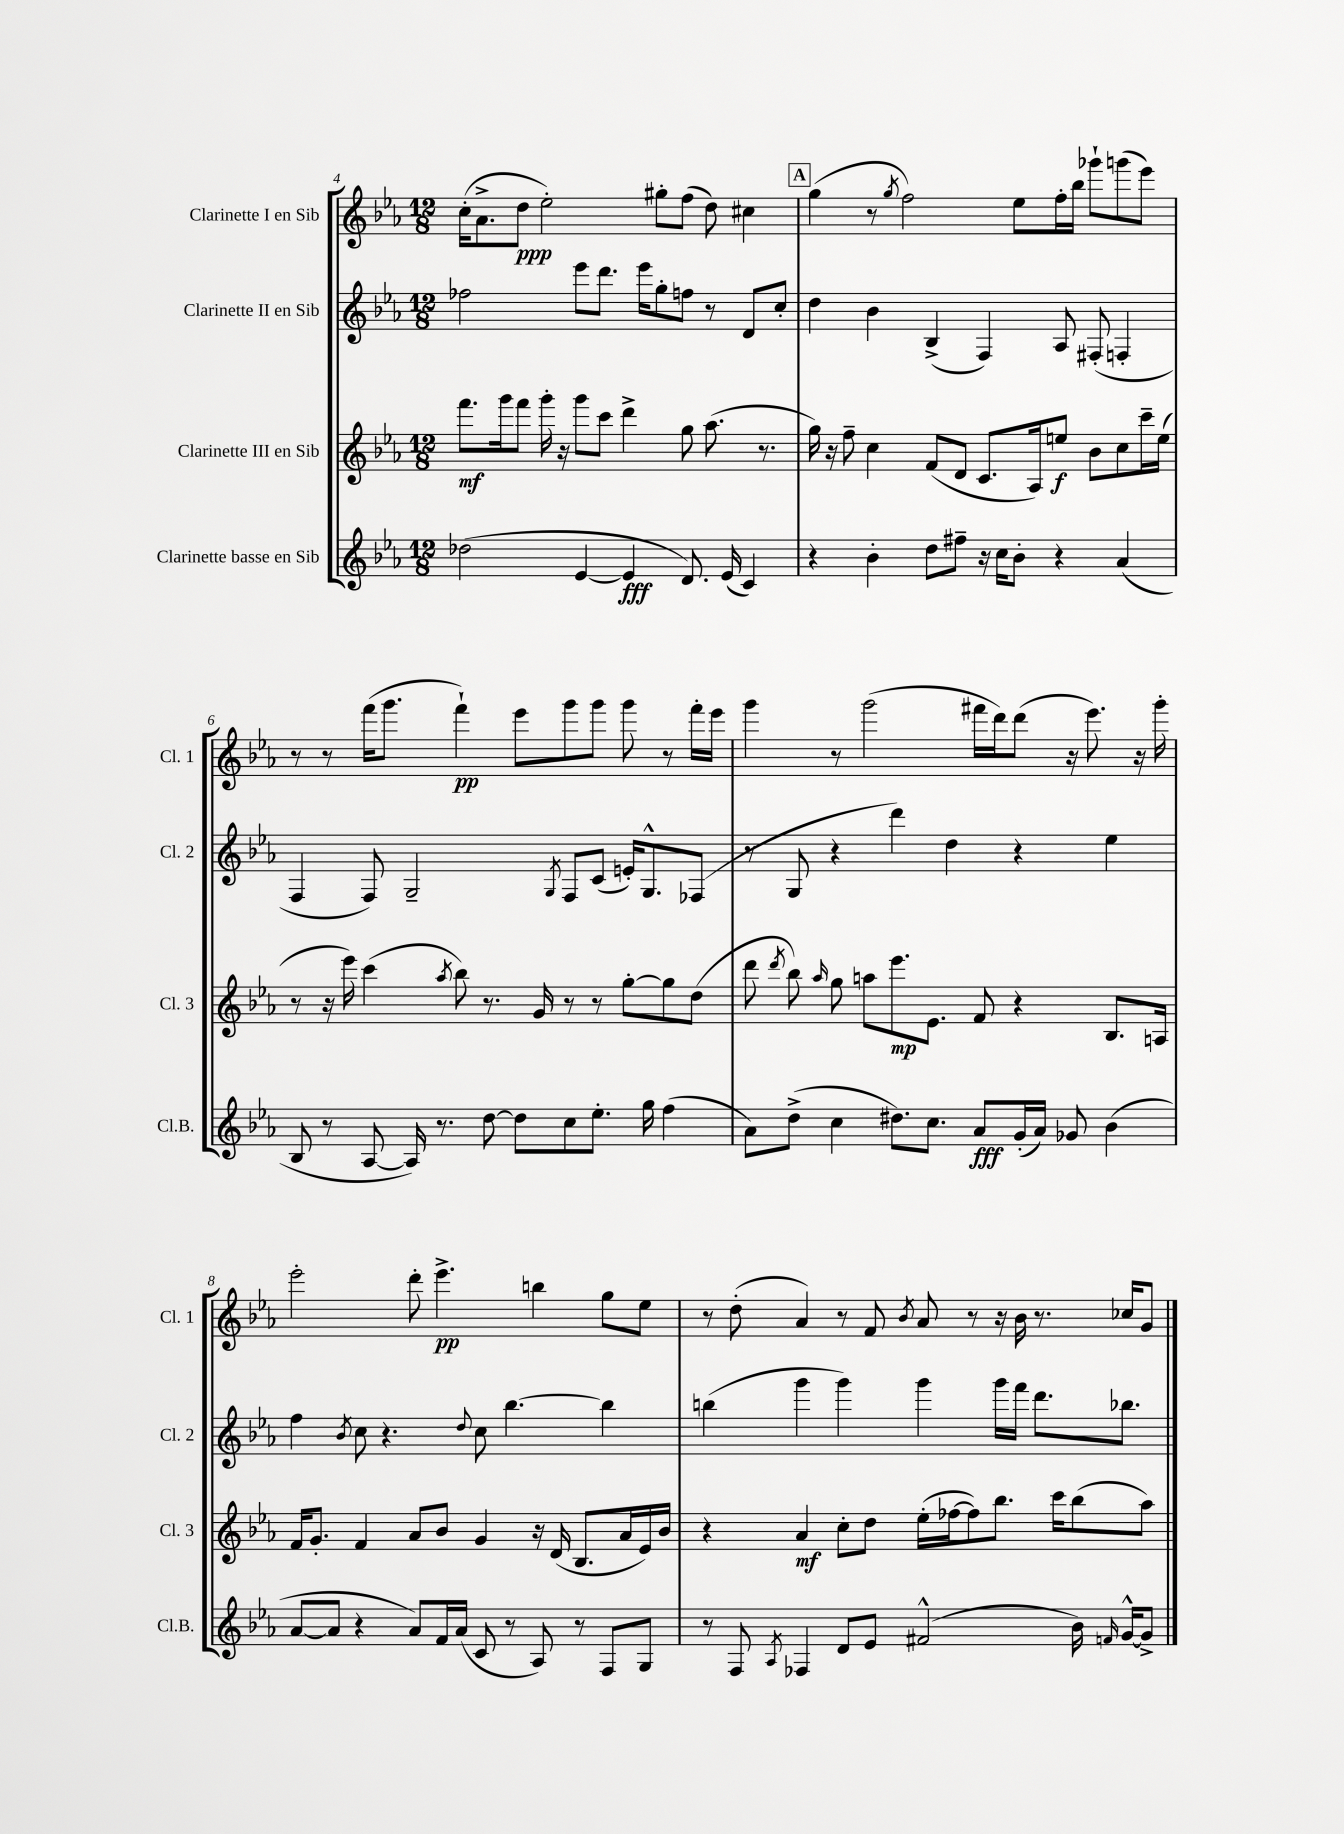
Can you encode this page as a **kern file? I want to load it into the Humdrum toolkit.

**kern	**kern	**kern	**kern
*staff4	*staff3	*staff2	*staff1
*clefG2	*clefG2	*clefG2	*clefG2
*k[b-e-a-]	*k[b-e-a-]	*k[b-e-a-]	*k[b-e-a-]
*M12/8	*M12/8	*M12/8	*M12/8
(2dd-\	8.fff\L	2ff-\	(16cc'\LK
.	.	.	8.a-^\
.	16ggg\k	.	.
.	8fff\J	.	8dd\J
.	16ggg'\	.	2ee-'\)
.	16r	.	.
[4e-/	8ggg\L	8eee-\L	.
.	8ccc\J	8.ddd\J	.
4e-/]	4ddd^\	.	.
.	.	16eee-\LK	.
.	.	8gg'\	8gg#'\L
8.d/)	8gg\	8ff\J	(8ff\J
.	(8.aa-\	8r	8dd\)
(16e-/	.	.	.
4c/)	.	8d/L	4cc#\
.	8.r	.	.
.	.	8cc'/J	.
=	=	=	=
4r	16gg\)	4dd\	(4gg\
.	16r	.	.
.	8ff~\	.	.
4b-'\	4cc\	4b-\	8r
.	.	.	8qgg/
.	.	.	2ff\)
8dd\L	(8f/L	(4B-^/	.
8ff#~\J	8d/J	.	.
16r	8.c/L	4F/)	.
16cc\LK	.	.	.
8b-'\J	.	.	8ee-\L
.	16A-/k)	.	.
4r	8ee/J	8A-/	16ff'\L
.	.	.	16bb-\JJ
.	8b-\L	(8F#'/	8ggg-`\L
(4a-/	8cc\	4F'/	(8ggg\
.	16ccc~\L	.	8eee-\J)
.	(16ee\JJ	.	.
=	=	=	=
8B-/	8r	4F/	8r
8r	16r	.	8r
.	16eee-\)	.	.
[8A-/	(4ccc\	8F/)	(16fff\LK
.	.	.	8.ggg\J
16A-/])	.	2G~/	.
8.r	.	.	.
.	8qaa-/	.	.
.	8bb-\)	.	4fff`\)
[8dd\	8.r	.	.
8dd\]L	.	.	8eee-\L
.	16g/	.	.
.	.	8qG/	.
8cc\	8r	8F/L	8ggg\
8.ee-'\J	8r	(8c/J	8ggg\J
.	[8gg'\L	16e'/LK)	8ggg\
16gg\	.	8.G^^/	.
(4ff\	8gg\]	.	8r
.	(8dd\J	(8F-/J	16fff'\LL
.	.	.	16eee-\JJ
=	=	=	=
8a-\L)	8ddd\	8r	4ggg\
.	8qddd/	.	.
(8dd^\J	8bb-\)	8G/	.
.	16qqaa-/	.	.
4cc\	8gg\	4r	8r
.	8aa\L	.	(2ggg\
8.dd#\L)	8.eee-\	4ddd\)	.
8.cc\J	8.e-\J	.	.
.	.	4dd\	.
8a-/L	8f/	.	16fff#\LL
.	.	.	16ddd\J)
(16g'/L	4r	4r	(8ddd\J
16a-/JJ)	.	.	.
8g-/	.	.	16r
.	.	.	8.eee-\)
(4b-\	8.B-/L	4ee-\	.
.	.	.	16r
.	16A/Jk	.	16ggg'\
=	=	=	=
[8a-/L	16f/LK	4ff\	2eee-'\
.	8.g'/J	.	.
8a-/]J	.	.	.
.	.	8qb-/	.
4r	4f/	8cc\	.
.	.	4.r	.
8a-/L)	8a-/L	.	8ddd'\
16f/L	8b-/J	.	4.eee-^\
(16a-/JJ	.	.	.
.	.	8qqdd/	.
8c/	4g/	8cc\	.
8r	.	[4.bb-\	.
8A-/)	16r	.	4bb\
.	(16d/	.	.
8r	8.B-/L	.	.
8F/L	.	4bb-\]	8gg\L
.	16a-/L	.	.
8G/J	16e-/)	.	8ee-\J
.	16b-/JJ	.	.
=	=	=	=
8r	4r	(4bb\	8r
8F/	.	.	(8dd'\
8qA-/	.	.	.
4F-/	4a-/	4ggg\	4a-/)
8d/L	8cc'\L	4ggg\)	8r
8e-/J	8dd\J	.	8f/
.	.	.	8qb-/
(2f#^^/	(16ee-'\LL	4ggg\	8a-/
.	[16ff-\J	.	.
.	8ff-\])	.	8r
.	8.bb-\J	16ggg\LL	16r
.	.	16fff\JJ	16b-\
.	.	8.ddd\L	8.r
.	16ccc\LK	.	.
16b-\)	(8bb-\	.	.
16qqf/	.	.	.
[16g^^/LK	.	8.bb-\J	16cc-/LK
8g^/]J	8aa-\J)	.	8g/J
==	==	==	==
*-	*-	*-	*-
